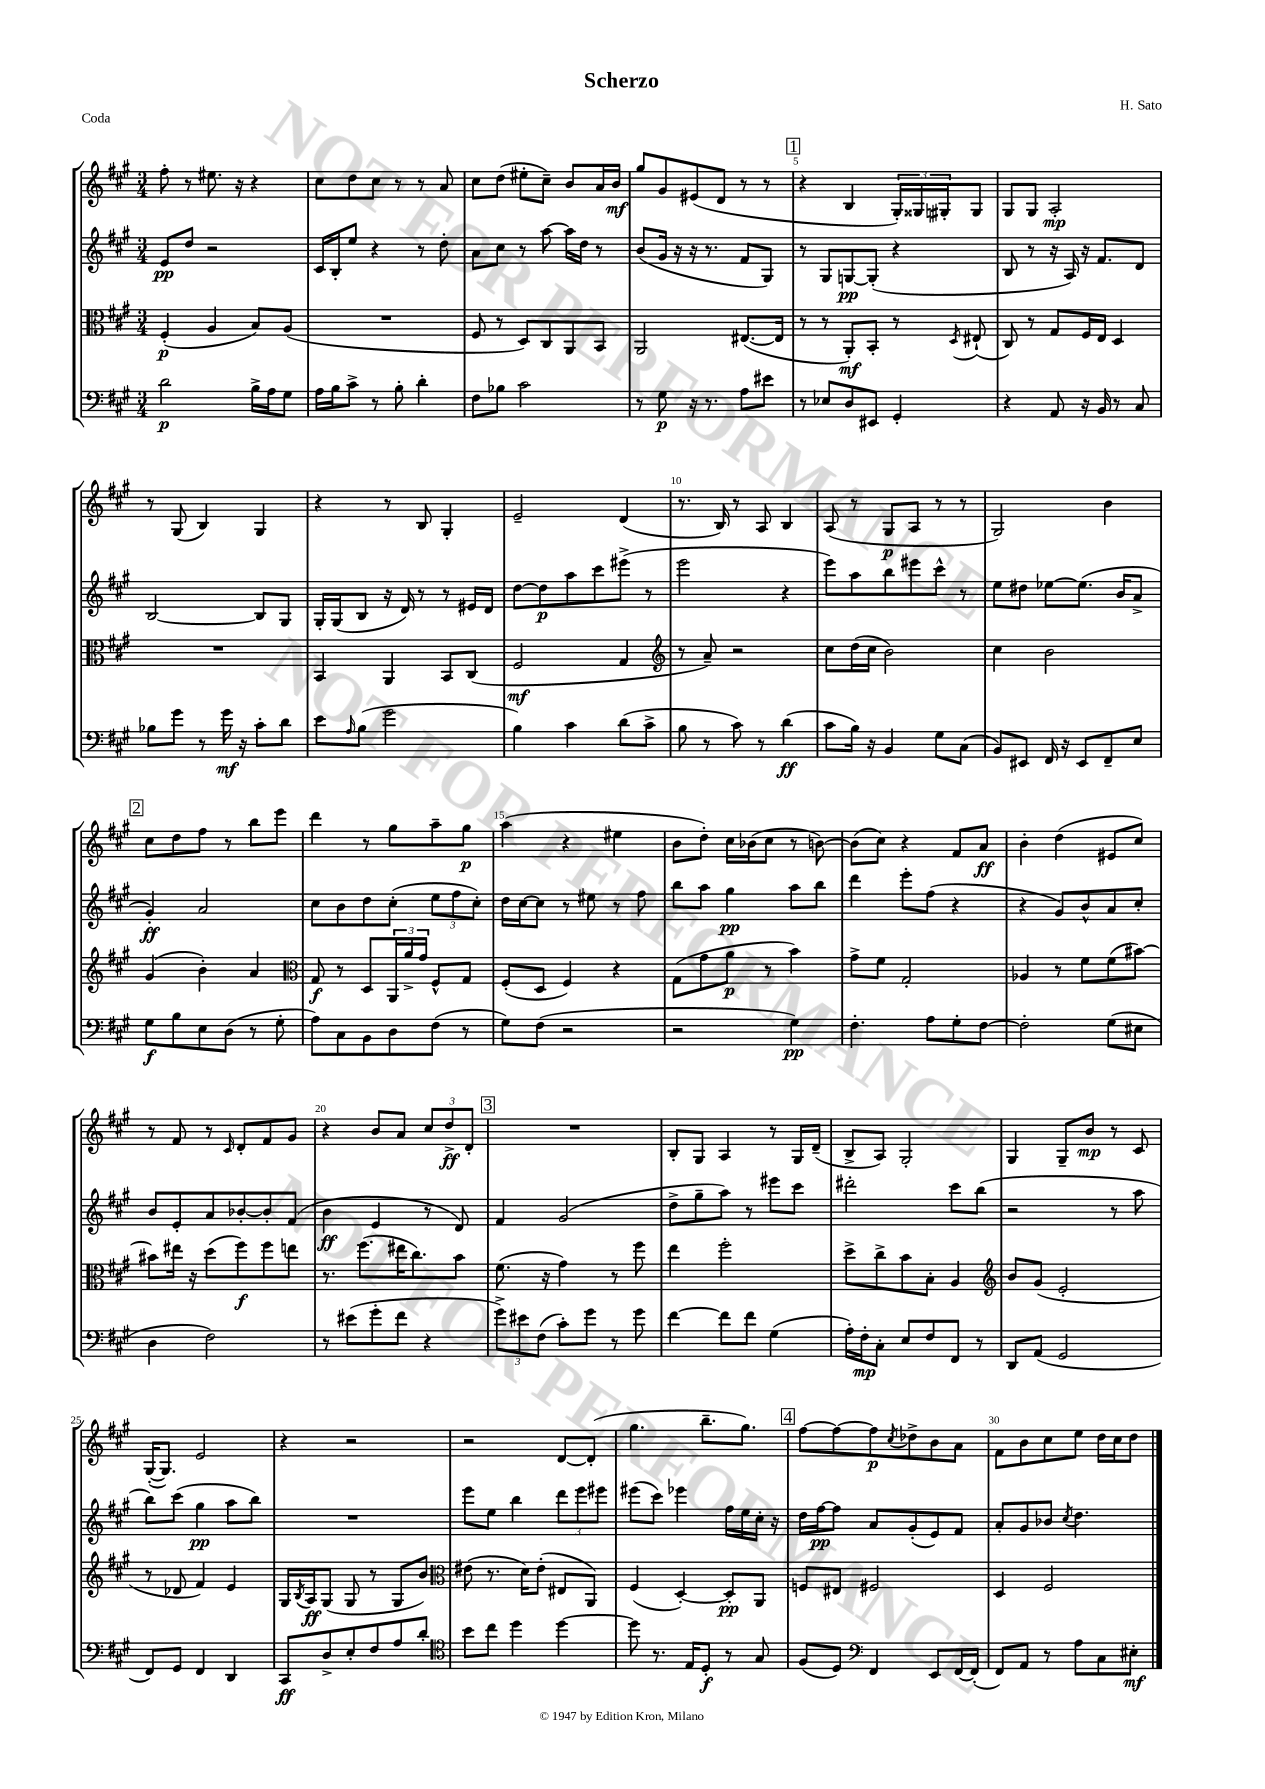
\header { title = "Scherzo" composer = "H. Sato" piece = "Coda" }
<<
\new StaffGroup <<
\new Staff = "s0" {
    \clef treble \key a \major \numericTimeSignature \time 3/4
    fis''8-. r8 eis''8. r16 r4 |
    cis''8 d''8 cis''8 r8 r8 a'8 |
    cis''8 d''8( eis''8-. cis''8--) b'8 a'16 b'16\mf |
    gis''8 gis'8 eis'8( d'8 r8 r8 |
    \mark \markup { \box "1" } r4 b4 \tuplet 3/2 { gis16-.) gisis16 gis16-. } gis8 |
    gis8 gis8 a2-.\mp |
    r8 gis8( b4) gis4 |
    r4 r8 b8 gis4-. |
    e'2-- d'4( |
    r8. b16) r8 a8 b4 |
    a8( r8 gis8\p a8 r8 r8 |
    gis2) b'4 |
    \mark \markup { \box "2" } cis''8 d''8 fis''8 r8 b''8 e'''8 |
    d'''4 r8 gis''8 a''8-- gis''8\p |
    a''4( r4 eis''4 |
    b'8 d''8-.) cis''16 bes'16( cis''8 r8 b'8~) |
    b'8( cis''8) r4 fis'8 a'8\ff |
    b'4-. d''4( eis'8 cis''8) |
    r8 fis'8 r8 \grace { cis'16 } d'8-. fis'8 gis'8 |
    r4 b'8 a'8 \tuplet 3/2 { cis''8 d''8->\ff d'8-. } |
    \mark \markup { \box "3" } R2. |
    b8-. gis8 a4 r8 gis16 d'16--( |
    b8-> a8) gis2-. |
    gis4 gis8-- b'8\mp r8 cis'8 |
    gis16~-.( gis8.) e'2 |
    r4 r2 |
    r2 d'8~ d'8-.( |
    gis''4. b''8.-- gis''8.) |
    \mark \markup { \box "4" } fis''8~ fis''8~ fis''8\p \acciaccatura { cis''8 } des''8-> b'8 a'8 |
    fis'8 b'8 cis''8 e''8 d''16 cis''16 d''8 \bar "|." |
}
\new Staff = "s1" {
    \clef treble \key a \major \numericTimeSignature \time 3/4
    e'8\pp d''8 r2 |
    cis'16 b16-. e''8 r4 r8 d''8-. |
    a'8 cis''8 r8 a''8~ a''16 d''16 r8 |
    b'8( gis'16 r16 r16 r8. fis'8 gis8) |
    \mark \markup { \box "1" } r8 gis8 g8~\pp g8-.( r4 |
    b8 r8 r16 a16) r16 fis'8. d'8 |
    b2~ b8 gis8 |
    gis16-. gis16( b8 r16 d'16) r8 r8 eis'16 d'16 |
    d''8~ d''8\p a''8 cis'''8 eis'''8->( r8 |
    e'''2 r4 |
    e'''8) a''8 b''8 eis'''8 cis'''8-^ r8 |
    e''8 dis''8 ees''8~ ees''8.( b'16 a'8-> |
    \mark \markup { \box "2" } gis'4-.\ff) a'2 |
    cis''8 b'8 d''8 cis''8-.( \tuplet 3/2 { e''8 fis''8 cis''8-.) } |
    d''16 cis''16~ cis''8 r8 eis''8 r8 fis''8 |
    b''8 a''8 gis''4\pp a''8 b''8 |
    d'''4 e'''8-. fis''8( r4 |
    r4 gis'8) b'8-^ a'8 cis''8-. |
    b'8 e'8-. a'8 bes'8~-. bes'8-. fis'8( |
    b'4\ff e'4 r8 d'8) |
    \mark \markup { \box "3" } fis'4 gis'2( |
    d''8-> gis''8-- a''8) r8 eis'''8 cis'''8 |
    dis'''2-. cis'''8 b''8( |
    r2 r8 a''8 |
    b''8) cis'''8( gis''4\pp a''8 b''8) |
    R2. |
    e'''8 e''8 b''4 \tuplet 3/2 { d'''8 e'''8 eis'''8 } |
    eis'''8( cis'''8) ees'''4 fis''16 e''16 cis''16-. r16 |
    \mark \markup { \box "4" } d''16 fis''16~\pp fis''8 a'8 gis'8-.( e'8) fis'8 |
    a'8-. gis'8 bes'8 \acciaccatura { cis''8 } d''4. \bar "|." |
}
\new Staff = "s2" {
    \clef alto \key a \major \numericTimeSignature \time 3/4
    fis4-.\p( a4 b8) a8( |
    R2. |
    fis8 r8 d8) cis8 a,8 b,8 |
    a,2 eis8.~( eis16 |
    \mark \markup { \box "1" } r8 r8 a,8-.\mf) b,8-. r8 \acciaccatura { d8 } eis8-!( |
    cis8) r8 gis8 fis16 e16 d4 |
    R2. |
    b,4 a,4 b,8 cis8( |
    fis2\mf gis4 |
    \clef treble r8 a'8--) r2 |
    cis''8 d''16( cis''16 b'2) |
    cis''4 b'2 |
    \mark \markup { \box "2" } gis'4( b'4-.) a'4 |
    \clef alto gis8\f r8 d8 \tuplet 3/2 { a,16 a'16-> gis'16 } fis8-^ gis8 |
    fis8-.( d8 fis4) r4 |
    gis8( gis'8 a'8\p r8 b'4) |
    gis'8-> fis'8 gis2-. |
    aes4 r8 fis'8 fis'8( bis'8~) |
    bis'8 eis''16 r16 d''8( fis''8\f) fis''8 e''8 |
    r8. fis''8.( eis''16 cis''8.) b'8 |
    \mark \markup { \box "3" } fis'8.( r16 gis'4) r8 fis''8 |
    e''4 fis''2-. |
    d''8-> cis''8-> b'8 b8-. a4 |
    \clef treble b'8 gis'8( e'2-. |
    r8 des'8 fis'4) e'4 |
    gis16 \acciaccatura { b8 } a16\ff gis8( gis8 r8 gis8 b'8) |
    \clef alto eis'8( r8. d'16) eis'8-.( eis8 a,8) |
    fis4( d4~-.) d8-.\pp a,8 |
    \mark \markup { \box "4" } f8 eis8 fis2 |
    d4 fis2 \bar "|." |
}
\new Staff = "s3" {
    \clef bass \key a \major \numericTimeSignature \time 3/4
    d'2\p b16-> a16 gis8 |
    a16 b16 cis'8-> r8 b8-. d'4-. |
    fis8 bes8 cis'2 |
    r8 gis8\p r16 r8. a8 eis'8 |
    \mark \markup { \box "1" } r8 ees8 d8 eis,8 gis,4-. |
    r4 a,8 r16 b,16 r8 cis8 |
    bes8 gis'8 r8 gis'16\mf r16 cis'8-. d'8 |
    e'8 \grace { a16 } b8( gis'2 |
    b4) cis'4 d'8( cis'8-> |
    b8 r8 cis'8) r8 d'4\ff( |
    cis'8 b16) r16 b,4 gis8 cis8( |
    b,8) eis,8 fis,16 r16 eis,8 fis,8-- e8 |
    \mark \markup { \box "2" } gis8\f b8 e8 d8( r8 gis8-. |
    a8) cis8 b,8 d8 fis8( r8 |
    gis8) fis8( r2 |
    r2 gis4\pp) |
    fis4.-. a8 gis8-. fis8~ |
    fis2-. gis8( eis8 |
    d4 fis2) |
    r8 eis'8( gis'8-. fis'8 r4 |
    \mark \markup { \box "3" } \tuplet 3/2 { gis'8->) eis'8 fis8( } cis'8-.) gis'8 r8 gis'8 |
    fis'4~ fis'8 fis'8 gis4( |
    a16-.) fis16-.\mp cis8-. e8 fis8 fis,8 r8 |
    d,8 a,8( gis,2 |
    fis,8) gis,8 fis,4 d,4 |
    cis,8\ff d8-> e8-. fis8 a8 d'8-. |
    \clef tenor b'8 cis''8 d''4 d''4~ |
    d''8 r8. e16 d8-.\f r8 gis8 |
    \mark \markup { \box "4" } fis8( d8) \clef bass fis,4 e,8 fis,16~ fis,16-.( |
    fis,8) a,8 r8 a8 cis8 eis8-.\mf \bar "|." |
}
>>
>>
\layout { \context { \Score \override BarNumber.break-visibility = ##(#f #t #t) barNumberVisibility = #(every-nth-bar-number-visible 5) } }
